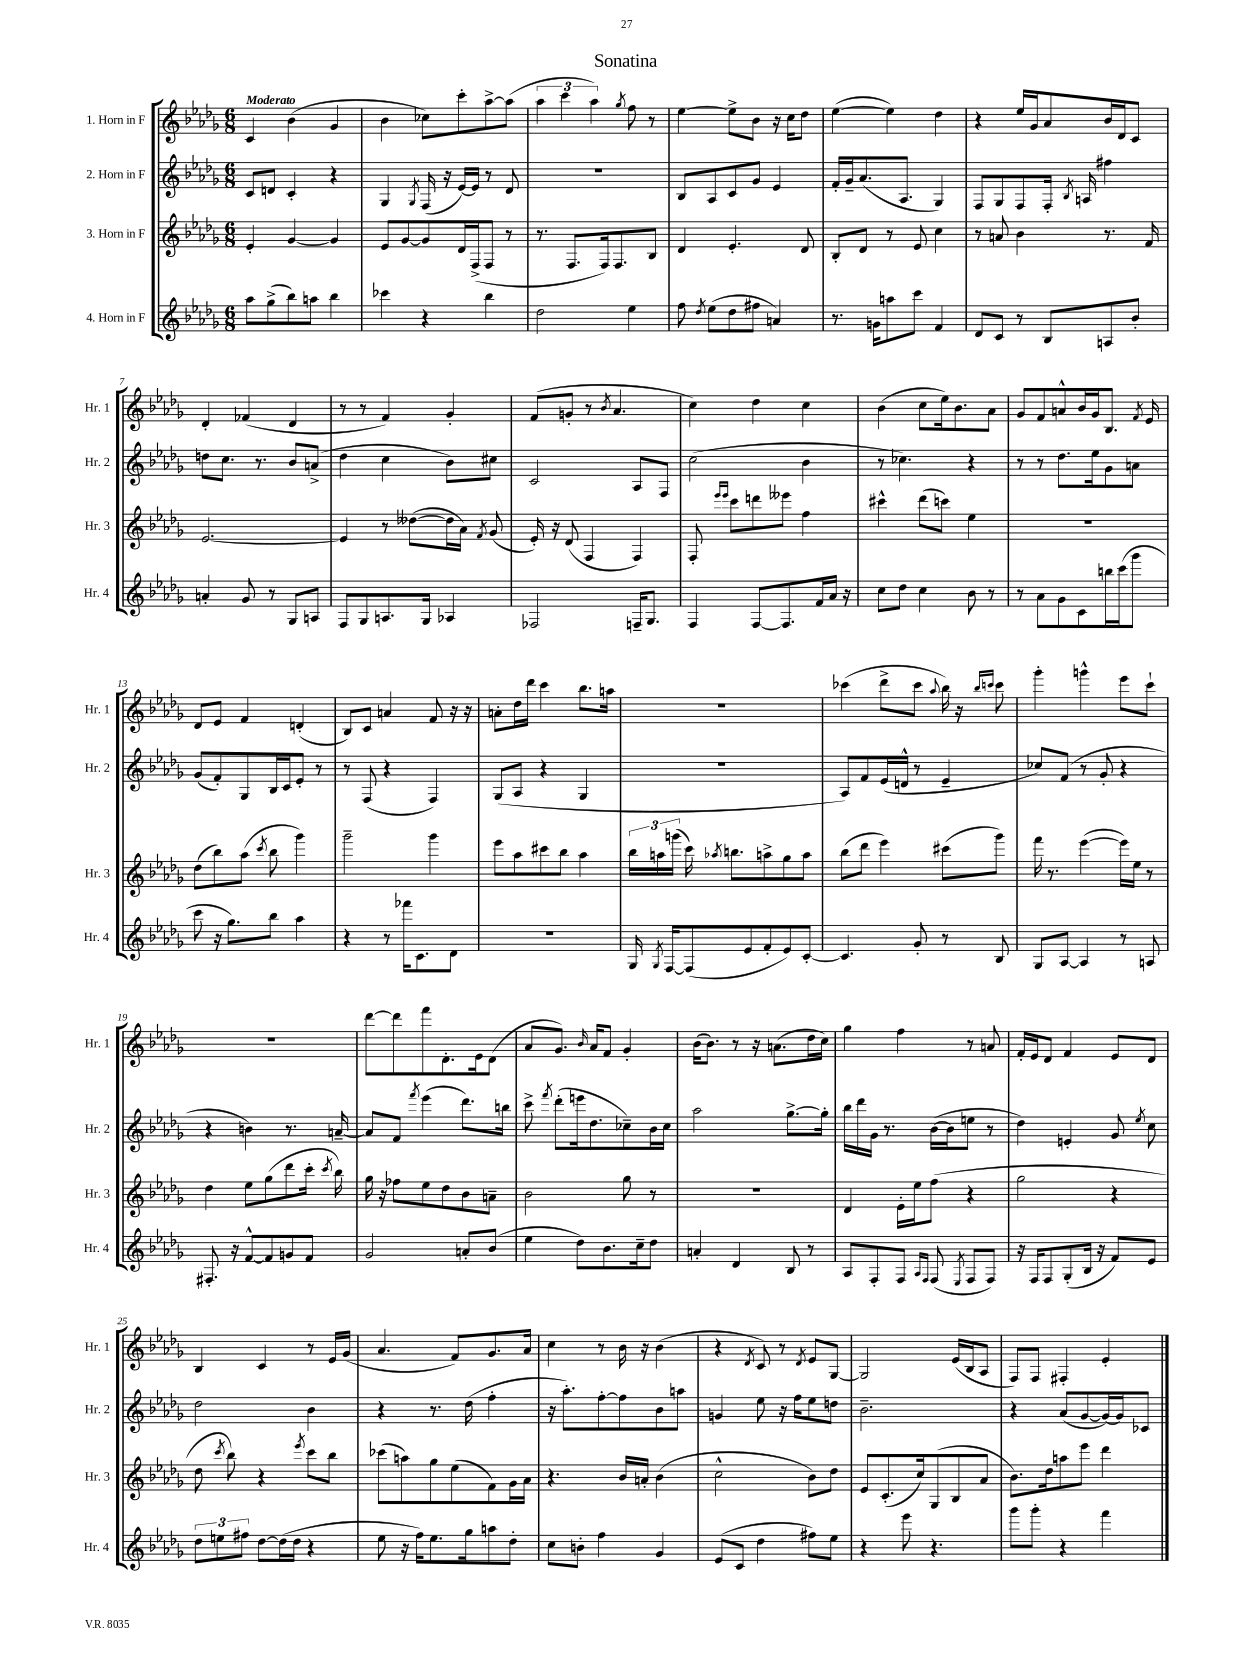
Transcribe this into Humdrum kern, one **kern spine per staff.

**kern	**kern	**kern	**kern
*part4	*part3	*part2	*part1
*staff4	*staff3	*staff2	*staff1
*I"4. Horn in F	*I"3. Horn in F	*I"2. Horn in F	*I"1. Horn in F
*I'Hr. 4	*I'Hr. 3	*I'Hr. 2	*I'Hr. 1
*clefG2	*clefG2	*clefG2	*clefG2
*k[b-e-a-d-g-]	*k[b-e-a-d-g-]	*k[b-e-a-d-g-]	*k[b-e-a-d-g-]
*M6/8	*M6/8	*M6/8	*M6/8
=1	=1	=1	=1
!	!	!	!LO:TX:a:B:t=Moderato
8aa-\L	4e-'/	8c/L	4c/
(8gg-^\	.	8dn/J	.
8bb-\)	[4g-/	4c'/	(4b-\
8aan\J	.	.	.
4bb-\	4g-/]	4r	4g-/
=2	=2	=2	=2
4ccc-X\	8e-/L	4G-/	4b-\
.	[8g-/	.	.
.	.	8qG-/	.
4r	8g-/]	(16F/	8cc-X\L)
.	.	16r	.
.	16d-/L	[16e-/LL)	8ccc'\
.	(16F^/J	16e-/JJ]	.
4bb-\	8F/J	8r	[8aa-^\
.	8r	8d-/	(8aa-\J]
=3	=3	=3	=3
2dd-\	8.r	2.r	6aa-\
.	.	.	6ccc\
.	8.F/L	.	.
.	.	.	6aa-\)
.	16F/k)	.	.
.	8.F/	.	.
.	.	.	8qgg-/
4ee-\	.	.	8ff\
.	8B-/J	.	8r
=4	=4	=4	=4
8ff\	4d-/	8B-/L	[4ee-\
8qdd-/	.	.	.
(8ee-\L	.	8A-/	.
8dd-\	4.e-'/	8c/	8ee-^\L]
8ff#X\J	.	8g-/J	8b-\J
4an/)	.	4e-/	16r
.	.	.	16cc\KL
.	8d-/	.	8dd-\J
=5	=5	=5	=5
8.r	8B-'/L	16f'/LL	([4ee-\
.	.	16g-~/J	.
.	8d-/J	(8.a-/	.
16gn\KL	.	.	.
8aan\	8r	.	4ee-\])
.	.	8.A-/J	.
8ccc\J	8e-/	.	.
4f/	4cc\	4G-/)	4dd-\
=6	=6	=6	=6
8d-/L	8r	8F/L	4r
8c/J	8an/	8G-/	.
8r	4b-\	8F/	16ee-/LL
.	.	.	16g-/J
8B-/L	.	16F'/Jk	8a-/
.	.	8qB-/	.
.	.	16An/	.
8An/	8.r	4ff#X\	16b-/L
.	.	.	16d-/J
8b-'/J	.	.	8c/J
.	16f/	.	.
!!LO:LB:g=z
=7	=7	=7	=7
4an'/	[2.e-/	8ddn\L	4d-'/
.	.	8.cc\J	.
8g-/	.	.	(4f-X/
.	.	8.r	.
8r	.	.	.
8G-/L	.	8b-/L	4d-/
8An/J	.	(8an^/J	.
=8	=8	=8	=8
8F/L	4e-/]	4dd-\	8r
8G-/	.	.	8r
8.An/	8r	4cc\	4f/)
.	([8dd--X\L	.	.
16G-/Jk	.	.	.
4A-X/	16dd--\L]	8b-\L)	4g-'/
.	16a-\JJ)	.	.
.	8qf/	.	.
.	(8g-/	8cc#X\J	.
=9	=9	=9	=9
2F-X/	16e-'/)	2c/	(8f/L
.	16r	.	.
.	(8d-/	.	8gn'/J
.	4F/	.	8r
.	.	.	8qb-/
.	.	.	4.a-/
16Fn~/KL	4F/)	8A-/L	.
8.G-/J	.	.	.
.	.	8F/J	.
=10	=10	=10	=10
4F/	8F'/	(2cc\	4cc\)
.	16qqeee-/LL	.	.
.	16qqeee-/JJ	.	.
.	8ccc\L	.	.
[8F/L	8dddn\	.	4dd-\
8.F/]	8eee--X\J	.	.
.	4ff\	4b-\	4cc\
16f/L	.	.	.
16a-/JJ	.	.	.
16r	.	.	.
=11	=11	=11	=11
8cc\L	4ccc#X^^\	8r	(4b-\
8dd-\J	.	4.cc-X\)	.
4cc\	(8ddd-\L	.	8cc\L
.	8cccn\J)	.	16ee-\k)
.	.	.	8.b-\
8b-\	4ee-\	4r	.
8r	.	.	8a-\J
=12	=12	=12	=12
8r	2.r	8r	8g-/L
8a-\L	.	8r	8f/
8g-\	.	8.dd-\L	8an^^/
8c\	.	.	16b-/L
.	.	16ee-\k	16g-/J
16bbn\L	.	8g-\	8.B-/J
(16ccc\J	.	.	.
8ggg-\J	.	8an\J	.
.	.	.	8qf/
.	.	.	16e-/
!!LO:LB:g=z
=13	=13	=13	=13
8ccc\	(8dd-\L	(8g-/L	8d-/L
16r	8bb-\)	8f'/)	8e-/J
8.gg-\L)	.	.	.
.	(8aa-\J	8G-/	4f/
.	8qccc/	.	.
8bb-\J	8bb-\	16B-/L	.
.	.	16c/J	.
4aa-\	4ggg-\)	8e-'/J	(4dn'/
.	.	8r	.
=14	=14	=14	=14
4r	2ggg-~\	8r	8B-/L)
.	.	(8F/	8c/J
8r	.	4r	4an/
16fff-X\KL	.	.	.
8.c\	.	.	.
.	4ggg-\	4F/)	8f/
8d-\J	.	.	16r
.	.	.	16r
=15	=15	=15	=15
2.r	8eee-\L	(8G-/L	8an'\L
.	8aa-\	8A-/J	16dd-\L
.	.	.	16ddd-\JJ
.	8ccc#X\	4r	4ccc\
.	8bb-\J	.	.
.	4aa-\	4G-/	8.bb-\L
.	.	.	16aan\Jk
=16	=16	=16	=16
16G-/	24bb-\LL	2.r	2.r
.	24aan\	.	.
8qG-/	.	.	.
[16F/KL	.	.	.
.	(24gggn\JJ	.	.
(8F/]	16ccc\)	.	.
.	8qaa-X/	.	.
.	8.bbn\L	.	.
8e-/	.	.	.
8f'/	8aan^\	.	.
8e-/)	8gg-\	.	.
[8c'/J	8aa\J	.	.
=17	=17	=17	=17
4.c/]	(8bb-\L	8A-/L)	(4ccc-X\
.	8ddd-\J	8f/	.
.	4eee-\)	(16e-/L	8ddd-^\L
.	.	16dn^^/JJ	.
8g-'/	.	8r	8ccc-\J
.	.	.	8qqaa-/
8r	(8ccc#X\L	4e-~/	16bb-\)
.	.	.	16r
.	.	.	16qqbb-/LL
.	.	.	16qqcccn/JJ
8B-/	8ggg-\J)	.	8ccc\
=18	=18	=18	=18
8G-/L	16fff\	8cc-X/L)	4ggg-'\
.	8.r	.	.
[8A-/J	.	(8f/J	.
4A-/]	([4eee-\	8r	4gggn^^\
.	.	8g-'/	.
8r	16eee-\LL])	4r	8eee-\L
.	16ee-\JJ	.	.
8An/	8r	.	8ccc`\J
!!LO:LB:g=z
=19	=19	=19	=19
8.F#X'/	4dd-\	4r	2.r
16r	.	.	.
[8f^^/L	8ee-\L	4bn\)	.
8f/]	(8gg-\	.	.
8gn/	8ddd-\	8.r	.
8f/J	16ccc'\Jk	.	.
.	8qccc/	.	.
.	16bb-\)	[16an~/	.
=20	=20	=20	=20
2g-/	16gg-\	8a/L]	[8ddd-\L
.	16r	.	.
.	8ff-X\L	8f/J	8ddd-\]
.	.	8qfff/	.
.	8ee-\	(4eee-\	8fff\
.	8dd-\	.	8.d-'\
8an'/L	8b-\	8.ddd-\L)	.
.	.	.	16e-\k
(8b-/J	8an~\J	.	(8d-\J
.	.	16bbn\Jk	.
=21	=21	=21	=21
4ee-\	2b-\	8ccc^\	8a-/L
.	.	8qfff/	.
.	.	(8ddd-'\L	8.g-/J)
8dd-\L)	.	16eeen\k	.
.	.	.	16qqb-/
.	.	8.dd-\	16a-/KL
8.b-\	.	.	8f/J
.	8gg-\	8cc-X~\)	4g-'/
16cc~\k	.	.	.
8dd-\J	8r	16b-\L	.
.	.	16cc-\JJ	.
=22	=22	=22	=22
4an'/	2.r	2aa-\	(16b-\KL
.	.	.	8.b-\J)
4d-/	.	.	8r
.	.	.	16r
.	.	.	(8.an\L
8B-/	.	[8.gg-^\L	.
8r	.	.	16dd-\L
.	.	16gg-'\Jk]	16cc\JJ)
=23	=23	=23	=23
8A-/L	4d-/	16bb-\LL	4gg-\
.	.	16ddd-\	.
8F'/	.	16g-\JJ	.
.	.	8.r	.
8F/J	16e-'\LL	.	4ff\
.	16ee-\J	.	.
16qqA-/LL	.	.	.
16qqF/JJ	.	.	.
(8F/	(8ff\J	([16b-\LL	.
.	.	16b-\J]	.
8qE-/	.	.	.
8F/L	4r	8een\J	8r
8F/J)	.	8r	8an/
=24	=24	=24	=24
16r	2gg-\	4dd-\)	16f'/LL
16F/KL	.	.	16e-/J
8F/	.	.	8d-/J
(8G-'/	.	4en'/	4f/
16B-/Jk	.	.	.
16r	.	.	.
8f/L)	4r	8g-/	8e-/L
.	.	8qee-/	.
8e-/J	.	8cc\	8d-/J
!!LO:LB:g=z
=25	=25	=25	=25
12dd-\L	8dd-\	2dd-\	4B-/
12een\	.	.	.
.	8qccc/	.	.
.	8bb-\)	.	.
12ff#X\J	.	.	.
[8dd-\L	4r	.	4c/
(16dd-\L]	.	.	.
16dd-\JJ	.	.	.
.	8qeee-/	.	.
4r	8ccc\L	4b-\	8r
.	8bb-\J	.	16e-/LL
.	.	.	(16g-/JJ
=26	=26	=26	=26
8ee-\	(8ccc-X\L	4r	4.a-/
16r	8aan\)	.	.
16ff\KL)	.	.	.
8.ee-\	8gg-\	8.r	.
.	(8ee-\	.	8f/L)
16gg-\k	.	(16dd-\	.
8aan\	8f\)	4ff'\	8.g-/
8dd-'\J	16g-\L	.	.
.	16a-\JJ	.	16a-/Jk
=27	=27	=27	=27
8cc\L	4.r	16r	4cc\
.	.	8.aa-'\L)	.
8bn'\J	.	.	.
4ff\	.	[8ff'\	8r
.	16b-/LL	8ff\]	16b-\
.	16an'/JJ	.	16r
4g-/	(4b-\	8b-\	(4b-\
.	.	8aan\J	.
=28	=28	=28	=28
(8e-/L	2cc^^\	4gn/	4r
8c/J	.	.	.
.	.	.	8qd-/
4dd-\	.	8ee-\	8c/)
.	.	16r	8r
.	.	16ff\KL	.
.	.	.	8qd-/
8ff#X\L)	8b-\L)	8ee-\	8e-/L
8ee-\J	8dd-\J	8ddn\J	[8G-/J
=29	=29	=29	=29
4r	8e-/L	2.b-~\	2G-/]
.	(8.c'/	.	.
8eee-\	.	.	.
.	16cc/k)	.	.
4.r	(8G-/	.	.
.	8B-/	.	(16e-/LL
.	.	.	16B-/J
.	8a-/J	.	8A-/J
=30	=30	=30	=30
8ggg-\L	8.b-\L)	4r	8F/L)
8ggg-'\J	.	.	8F/J
.	16dd-\k	.	.
4r	8aan\	(8a-/L	4F#X'/
.	8eee-\J	[8g-/	.
4fff\	4ddd-\	16g-/L_)	4e-'/
.	.	16g-/J]	.
.	.	8c-X/J	.
==	==	==	==
*-	*-	*-	*-
